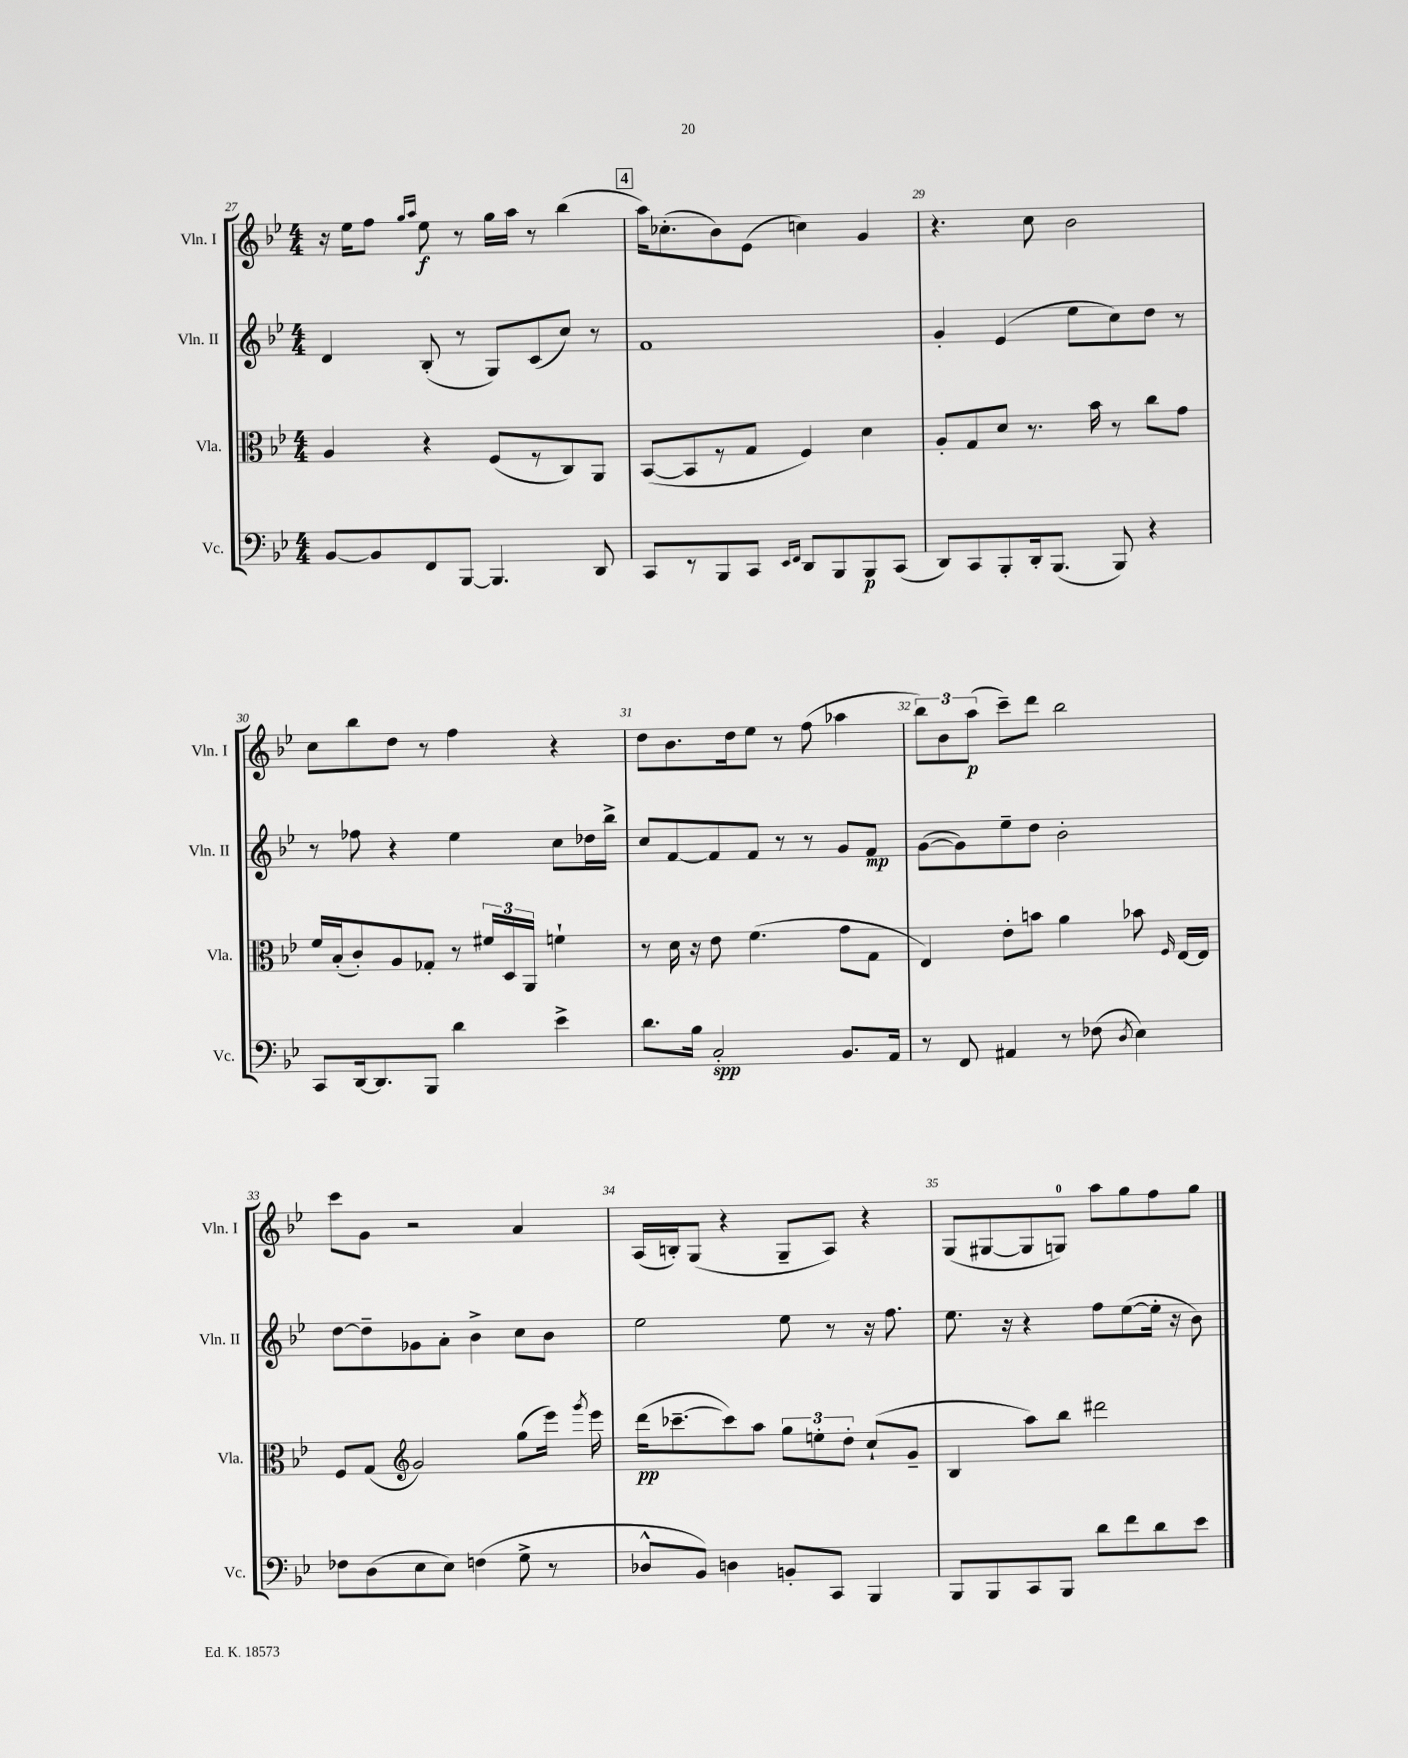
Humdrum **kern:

**kern	**kern	**kern	**kern
*staff4	*staff3	*staff2	*staff1
*clefF4	*clefC3	*clefG2	*clefG2
*k[b-e-]	*k[b-e-]	*k[b-e-]	*k[b-e-]
*M4/4	*M4/4	*M4/4	*M4/4
[8BB-	4A	4d	16r
.	.	.	16ee-
8BB-]	.	.	8ff
.	.	.	16qqgg
.	.	.	16qqaa
8FF	4r	(8B-'	8ee-
[8BBB-	.	8r	8r
4.BBB-]	(8F	8G)	16gg
.	.	.	16aa
.	8r	(8c	8r
.	8C)	8cc)	(4bb-
8DD	8AA	8r	.
=	=	=	=
8CC	([8BB-	1f	16aa)
.	.	.	(8.cc-'
8r	8BB-]	.	.
8BBB-	8r	.	8b-)
8CC	8G	.	(8e-
16qqEE-	.	.	.
16qqFF	.	.	.
8DD	4F)	.	4cc)
8BBB-	.	.	.
8BBB-	4d	.	4g
(8CC	.	.	.
=	=	=	=
8DD)	8A'	4g'	4.r
8CC	8G	.	.
8BBB-'	8d	(4e-	.
16DD'	8.r	.	8cc
(8.BBB-	.	.	.
.	.	8ee-	2b-
.	16b-	.	.
8BBB-)	8r	8cc)	.
4r	8cc	8dd	.
.	8g	8r	.
=	=	=	=
8CC	16f	8r	8cc
.	(16B-'	.	.
[16DD	8c')	8ff-	8bb-
8.DD]	.	.	.
.	8A	4r	8dd
8BBB-	8G-'	.	8r
4d	8r	4ee-	4ff
.	24f#	.	.
.	24D	.	.
.	24AA	.	.
4e-^	4f`	8cc	4r
.	.	16dd-	.
.	.	16bb-^	.
=	=	=	=
8.d	8r	8cc	8dd
.	16d	[8f	8.b-
16B-	16r	.	.
2C'	8e-	8f]	.
.	.	.	16dd
.	(4.f	8f	8ee-
.	.	8r	8r
.	.	8r	(8ff
8.BB-	8g	8g	4aa-
.	8G	8f	.
16AA	.	.	.
=	=	=	=
8r	4E-)	([8g	12bb-)
.	.	.	12b-
8FF	.	8g])	.
.	.	.	(12aa
4AA#	8e-'	8ee-~	8ccc~)
.	8b	8dd	8ddd
8r	4a	2b-'	2bb-
(8F-	.	.	.
8qD	.	.	.
4E-)	8b-	.	.
.	16qqF	.	.
.	[16E-	.	.
.	16E-]	.	.
=	=	=	=
8F-	8F	[8dd	8ccc
(8D	(8G	8dd~]	8g
*	*clefG2	*	*
8E-	2g)	8g-	2r
8E-)	.	8a'	.
(4F	.	4b-^	.
8G^	(8gg	8cc	4a
8r	16eee-)	8b-	.
.	8qggg	.	.
.	16eee-	.	.
=	=	=	=
8D-^^	(16ddd	2ee-	(16A
.	[8.ccc-~	.	16B')
8BB-)	.	.	(8G
4D	8ccc-])	.	4r
.	8aa	.	.
8BB'	12gg	8ee-	8G~
.	12ee'	.	.
8CC	.	8r	8A)
.	12dd'	.	.
4BBB-	(8cc`	16r	4r
.	.	8.ff	.
.	8g~	.	.
=	=	=	=
8BBB-	4B-	8.ee-	(8G
8BBB-	.	.	[8G#
.	.	16r	.
8CC	8aa)	4r	8G#]
8BBB-	8bb-	.	8G)
8d	2ddd#	8ff	8aa
8f	.	([8ee-	8gg
8d	.	16ee-']	8ff
.	.	16r	.
8e-	.	8b-)	8gg
==	==	==	==
*-	*-	*-	*-
